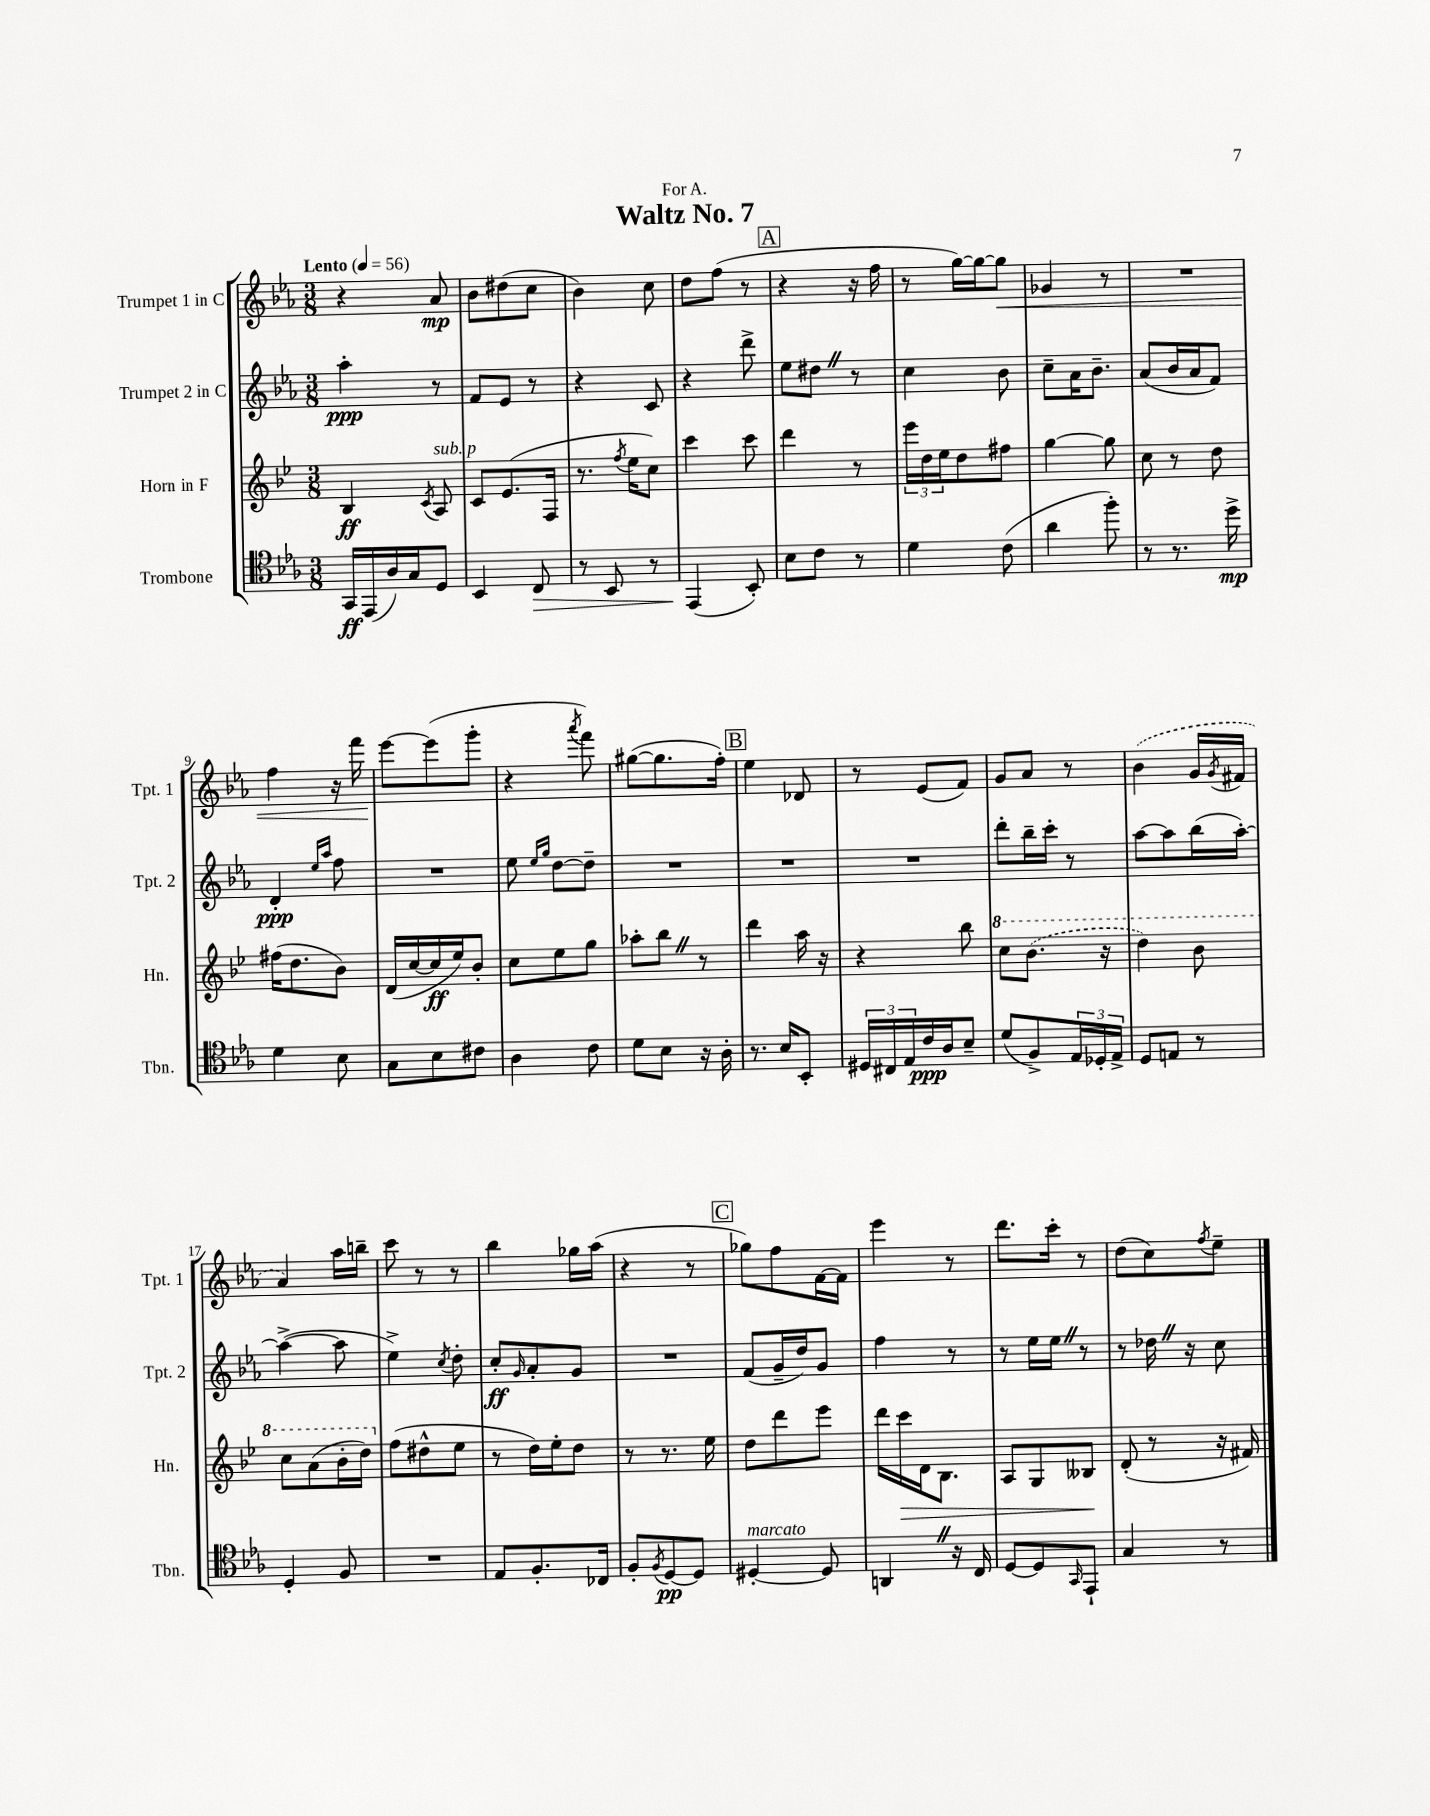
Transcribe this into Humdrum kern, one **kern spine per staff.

**kern	**kern	**kern	**kern
*staff4	*staff3	*staff2	*staff1
*clefC4	*clefG2	*clefG2	*clefG2
*k[b-e-a-]	*k[b-e-]	*k[b-e-a-]	*k[b-e-a-]
*M3/8	*M3/8	*M3/8	*M3/8
*MM56	*MM56	*MM56	*MM56
16GG	4B-	4aa-'	4r
(16EE-	.	.	.
16A-)	.	.	.
16G	.	.	.
.	8qc	.	.
8D	8A	8r	8a-
=	=	=	=
4BB-	8c	8f	8b-
.	(8.e-	8e-	(8dd#
8C	.	8r	8cc
.	16F	.	.
=	=	=	=
8r	8.r	4r	4b-)
8BB-	.	.	.
.	8qff	.	.
.	16ee-	.	.
8r	8cc)	8c	8cc
=	=	=	=
(4EE-	4ccc	4r	8dd
.	.	.	(8ff
8BB-')	8ccc	8ddd^	8r
=	=	=	=
8B-	4ddd	8ee-	4r
8c	.	8dd#	.
8r	8r	8r	16r
.	.	.	16ff
=	=	=	=
4d	24eee-	4cc	8r
.	24dd	.	.
.	24ee-	.	.
.	8dd	.	[16gg)
.	.	.	16gg_
(8c	8ff#	8b-	8gg]
=	=	=	=
4a-	[4gg	8cc~	4g-
.	.	16a-	.
.	.	8.b-~	.
8ff')	8gg]	.	8r
=	=	=	=
8r	8cc	(8a-	4.r
8.r	8r	16b-	.
.	.	16a-	.
.	8dd	8f)	.
16dd^	.	.	.
=	=	=	=
4d	(16ff#	4d'	4ff
.	8.dd	.	.
.	.	16qqee-	.
.	.	16qqaa-	.
8B-	8b-)	8ff	16r
.	.	.	16fff
=	=	=	=
8G	(16d	4.r	[8eee-
.	[16cc	.	.
8B-	16cc]	.	(8eee-]
.	16ee-)	.	.
8c#	8b-'	.	8ggg'
=	=	=	=
4A-	8cc	8ee-	4r
.	.	16qqee-	.
.	.	16qqgg	.
.	8ee-	[8dd	.
.	.	.	8qaaa-
8c	8gg	8dd~]	8fff)
=	=	=	=
8d	8aa-'	4.r	([8gg#
8B-	8bb-	.	8.gg#]
16r	8r	.	.
16A-'	.	.	16ff')
=	=	=	=
8.r	4ddd	4.r	4ee-
16B-	.	.	.
8BB-'	16aa	.	8d-
.	16r	.	.
=	=	=	=
24D#	4r	4.r	8r
24C#	.	.	.
24E-	.	.	.
16c	.	.	(8e-
16A-	.	.	.
8B-~	8bb-	.	8f)
=	=	=	=
(8d	8ccc	8ddd'	8g
8F^)	(8.bb-	16bb-~	8a-
.	.	16ccc'	.
24E-	.	8r	8r
24D-'	.	.	.
.	16r	.	.
24E-^	.	.	.
=	=	=	=
8D	4ddd)	[8aa-	(4b-
8E	.	8aa-]	.
8r	8bb-	(16bb-	16g
.	.	.	8qg
.	.	[16aa-')	16f#
=	=	=	=
4D'	8ccc	(4aa-^_	4a-)
.	(8aa	.	.
8F	16bb-'	8aa-]	16aa-
.	16ddd)	.	16bb~
=	=	=	=
4.r	(8ff	4ee-^)	8ccc
.	8dd#^^	.	8r
.	.	8qcc	.
.	8ee-	8dd'	8r
=	=	=	=
8E-	8r	8cc'	4bb-
.	.	16qqg	.
8.F'	16dd)	8a-'	.
.	16ee-'	.	.
.	8dd	8g	16gg-
16C-	.	.	(16aa-
=	=	=	=
8F'	8r	4.r	4r
8qF	.	.	.
[8D	8.r	.	.
8D]	.	.	8r
.	16ee-	.	.
=	=	=	=
[4D#'	8dd	(8f	8gg-)
.	8ddd	16g~	8ff
.	.	16dd)	.
8D#]	8eee-	8g	[16f
.	.	.	16f]
=	=	=	=
4AA	16ddd	4ff	4eee-
.	16ccc	.	.
.	16d	.	.
.	8.B-	.	.
16r	.	8r	8r
16C	.	.	.
=	=	=	=
[8D	8A	8r	8.ddd
8D]	8G	16ee-	.
.	.	16ee-	16ccc'
16qqGG	.	.	.
8EE-`	8B--	8r	8r
=	=	=	=
4G	(8d'	8r	(8dd
.	8r	16dd-	8cc)
.	.	16r	.
.	.	.	8qff
8r	16r	8cc	8ee-~
.	16f#)	.	.
==	==	==	==
*-	*-	*-	*-
